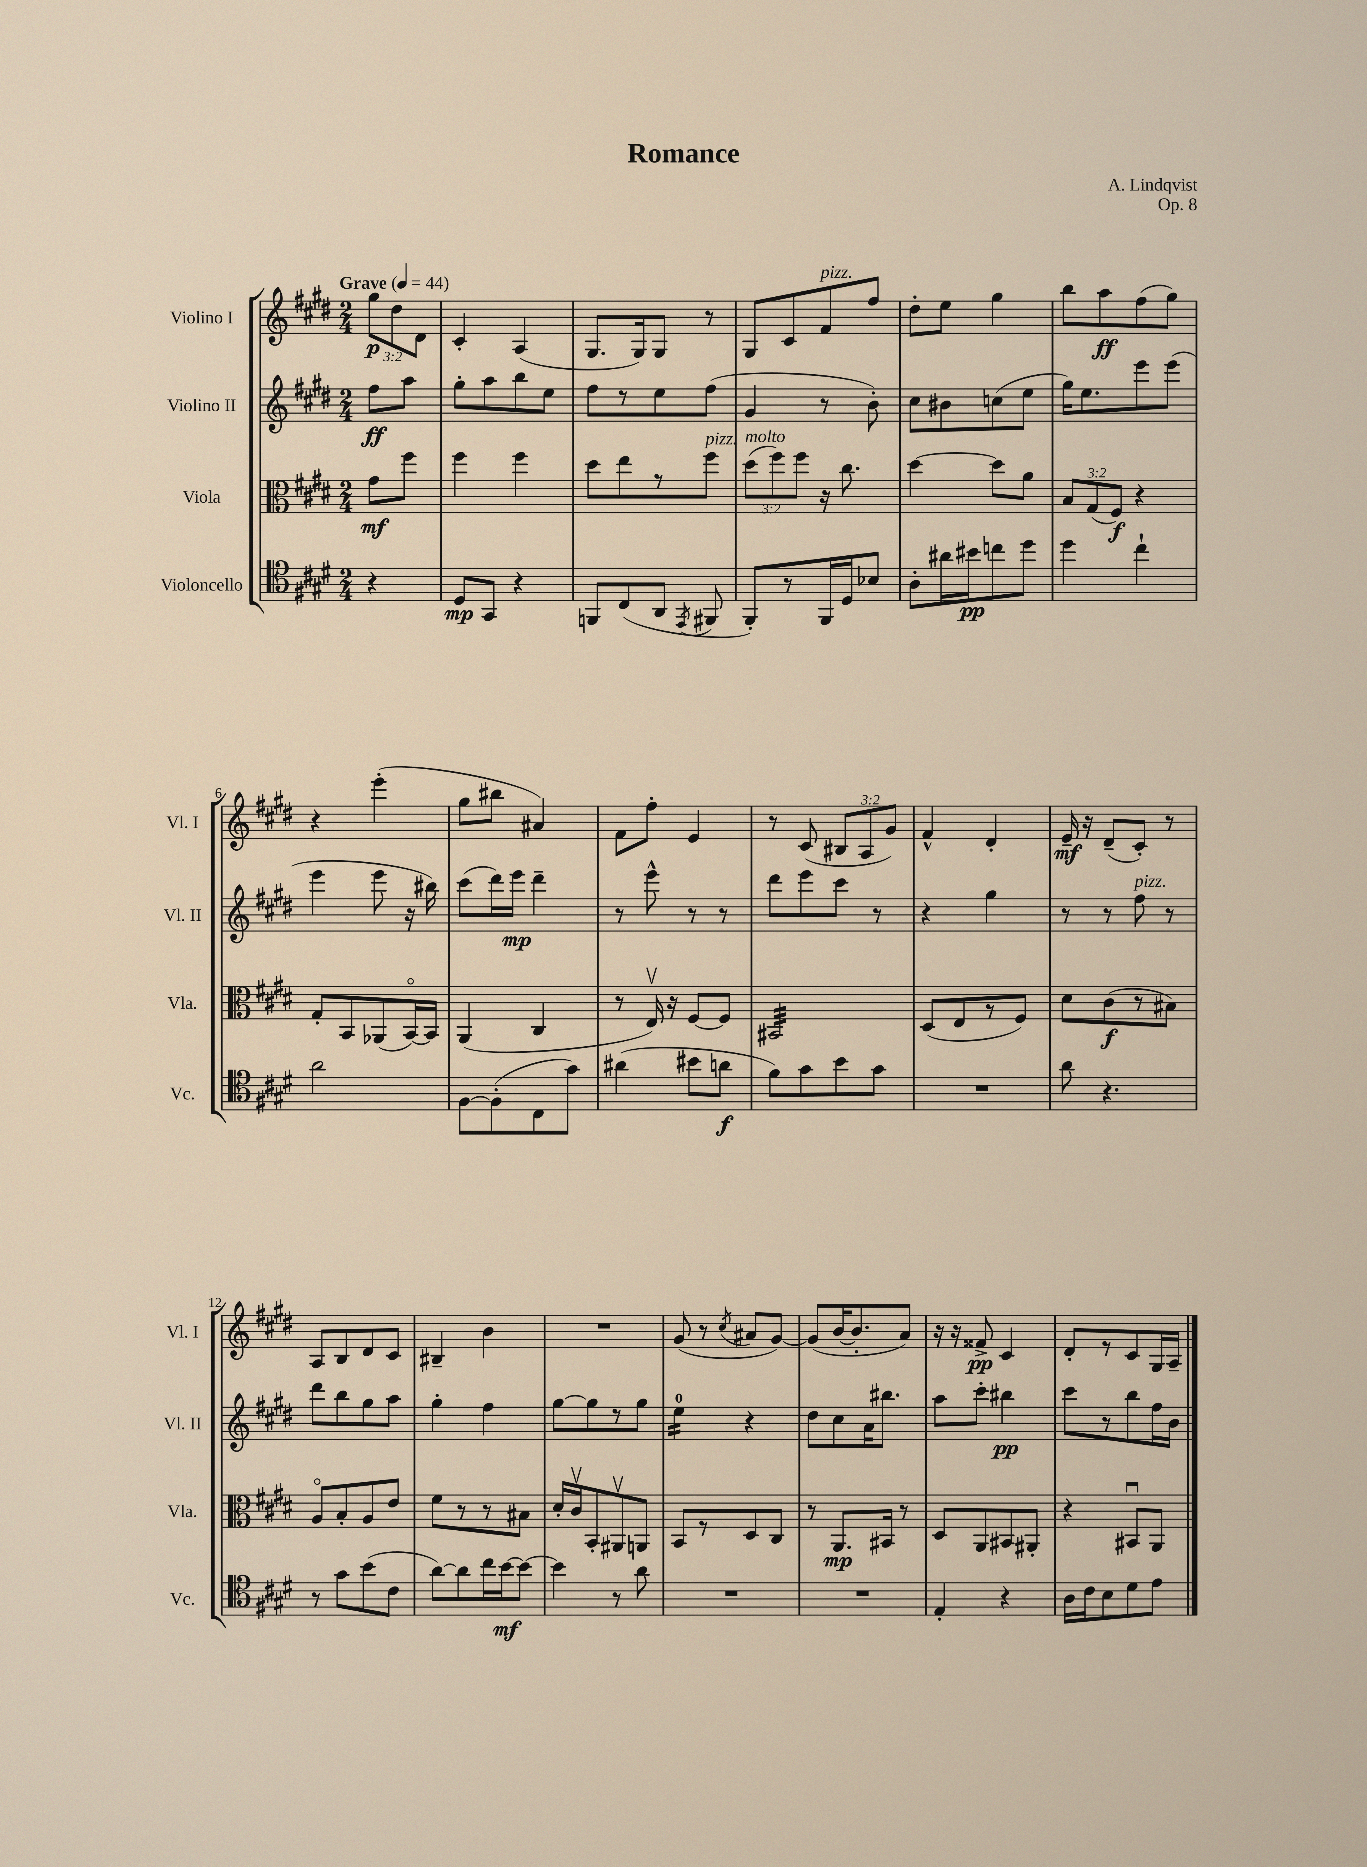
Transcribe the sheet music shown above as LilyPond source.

\header { title = "Romance" composer = "A. Lindqvist" opus = "Op. 8" }
<<
\new StaffGroup <<
\new Staff = "s0" \with { instrumentName = "Violino I" shortInstrumentName = "Vl. I" } {
    \clef treble \key e \major \numericTimeSignature \time 2/4 \override Staff.TupletNumber.text = #tuplet-number::calc-fraction-text \partial 4 \tempo "Grave" 4 = 44
    \autoBeamOff \tuplet 3/2 { gis''8[\p dis''8 dis'8] } |
    cis'4-. a4( |
    gis8.[ gis16) gis8] r8 |
    gis8[ cis'8 fis'8^\markup { \italic "pizz." } fis''8] |
    dis''8[-. e''8] gis''4 |
    b''8[ a''8\ff fis''8( gis''8]) |
    r4 e'''4-.( |
    gis''8[ bis''8] ais'4) |
    fis'8[ fis''8]-. e'4 |
    r8 cis'8( \tuplet 3/2 { bis8[ a8 gis'8]) } |
    fis'4-^ dis'4-. |
    e'16--\mf r16 dis'8[--( cis'8]-.) r8 |
    a8[ b8 dis'8 cis'8] |
    bis4-- b'4 |
    R2 |
    gis'8( r8 \acciaccatura { cis''8 } ais'8[ gis'8]~) |
    gis'8[( b'16~ b'8.-. a'8]) |
    r16 r16 fisis'8->\pp cis'4 |
    dis'8[-. r8 cis'8 gis16 a16]-- \bar "|." |
}
\new Staff = "s1" \with { instrumentName = "Violino II" shortInstrumentName = "Vl. II" } {
    \clef treble \key e \major \numericTimeSignature \time 2/4 \partial 4
    \autoBeamOff fis''8[\ff a''8] |
    gis''8[-. a''8 b''8 e''8] |
    fis''8[ r8 e''8 fis''8]( |
    gis'4 r8 b'8-.) |
    cis''8[ bis'8 c''8( e''8] |
    gis''16[) e''8. e'''8 e'''8]( |
    e'''4 e'''8 r16 bis''16) |
    cis'''8[( dis'''16) e'''16]\mp dis'''4-- |
    r8 e'''8-^ r8 r8 |
    dis'''8[ e'''8 cis'''8] r8 |
    r4 gis''4 |
    r8 r8 fis''8^\markup { \italic "pizz." } r8 |
    dis'''8[ b''8 gis''8 a''8] |
    gis''4-. fis''4 |
    gis''8[~ gis''8 r8 gis''8] |
    e''4:16-0 r4 |
    dis''8[ cis''8 a'16 bis''8.] |
    a''8[ cis'''8]-. bis''4\pp |
    cis'''8[ r8 b''8 fis''16 b'16] \bar "|." |
}
\new Staff = "s2" \with { instrumentName = "Viola" shortInstrumentName = "Vla." } {
    \clef alto \key e \major \numericTimeSignature \time 2/4 \override Staff.TupletNumber.text = #tuplet-number::calc-fraction-text \partial 4
    \autoBeamOff gis'8[\mf fis''8] |
    fis''4 fis''4 |
    dis''8[ e''8 r8 fis''8]^\markup { \italic "pizz." } |
    \tuplet 3/2 { dis''8[^\markup { \italic "molto" }( fis''8) fis''8] } r16 cis''8. |
    dis''4~ dis''8[ a'8] |
    \tuplet 3/2 { b8[ gis8( fis8]\f) } r4 |
    gis8[-. b,8 aes,8( b,16~\flageolet) b,16] |
    a,4( cis4 |
    r8 e16\upbow) r16 fis8[~ fis8] |
    bis,2:32 |
    dis8[( e8 r8 fis8]) |
    dis'8[ cis'8\f( r8 bis8]) |
    a8[\flageolet b8-. a8 e'8] |
    fis'8[ r8 r8 bis8] |
    dis'16[-. cis'16\upbow b,8-. ais,8\upbow a,8] |
    b,8[ r8 dis8 cis8] |
    r8 a,8.[\mp bis,16] r8 |
    dis8[ a,8 bis,8 ais,8]-. |
    r4 bis,8[\downbow a,8] \bar "|." |
}
\new Staff = "s3" \with { instrumentName = "Violoncello" shortInstrumentName = "Vc." } {
    \clef tenor \key e \major \numericTimeSignature \time 2/4 \partial 4
    \autoBeamOff r4 |
    dis8[\mp gis,8] r4 |
    f,8[ cis8( a,8] \acciaccatura { e,8 } fis,8 |
    fis,8[-.) r8 fis,16 dis16 bes8] |
    a8[-. ais'16 bis'16\pp c''8 dis''8] |
    dis''4 cis''4-! |
    a'2 |
    fis8[~ fis8-.( cis8 gis'8]) |
    ais'4( bis'8[ a'8]\f |
    fis'8[) gis'8 b'8 gis'8] |
    R2 |
    a'8 r4. |
    r8 gis'8[ b'8( cis'8] |
    a'8[~) a'8 cis''16 b'16~\mf b'8]~ |
    b'4 r8 a'8 |
    R2 |
    R2 |
    e4-. r4 |
    a16[ cis'16 b8 dis'8 e'8] \bar "|." |
}
>>
>>
